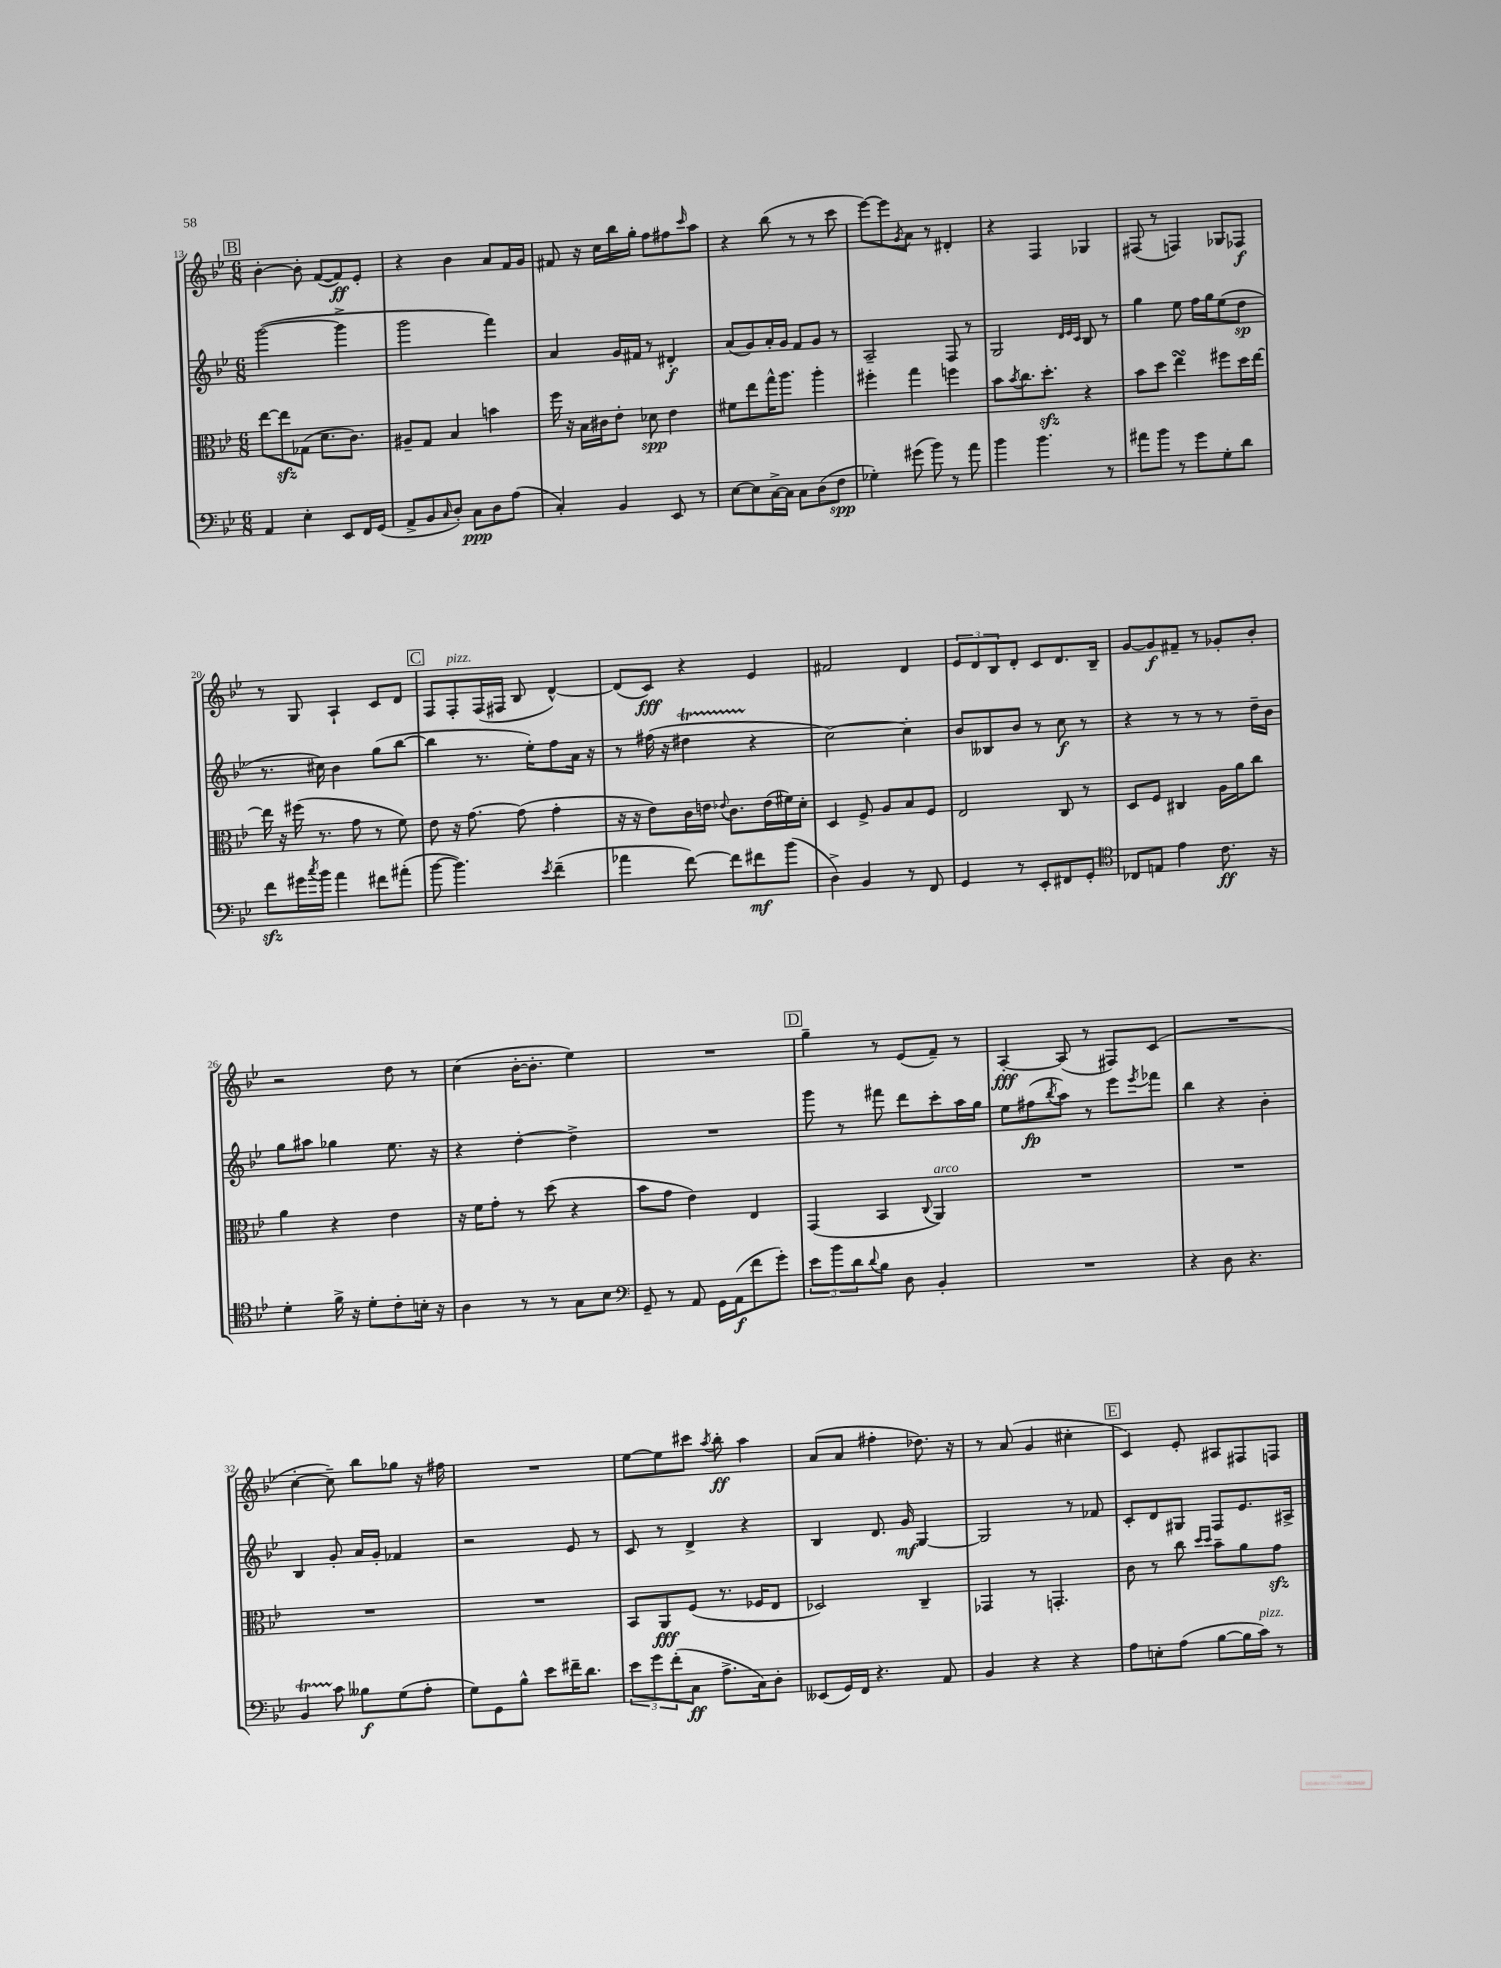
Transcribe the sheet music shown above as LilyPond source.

<<
\new StaffGroup <<
\new Staff = "s0" {
    \clef treble \key bes \major \numericTimeSignature \time 6/8
    \mark \markup { \box "B" } bes'4~-. bes'8-. f'8~( f'8\ff) ees'8-. |
    r4 bes'4 a'8 f'16 g'16 |
    fis'8 r16 c''16 bes''16 g''16-. f''8 fis''8 \grace { c'''16 } a''8 |
    r4 bes''8( r8 r8 c'''8 |
    ees'''8~) ees'''8 \acciaccatura { g'8 } a'8 r8 dis'4-. |
    r4 f4 ges4 |
    fis8( r8 f4) ges8 fes8\f |
    r8 g8 a4-! c'8 d'8 |
    \mark \markup { \box "C" } f8 f8-.^\markup { \italic "pizz." } f16( fis16 bes8 d'4~-^) |
    d'8( c'8\fff) r4 ees'4 |
    fis'2 d'4 |
    \tuplet 3/2 { ees'8 d'8 bes8 } d'8-. c'8 d'8. bes16-- |
    g'8~ g'8\f fis'8-- r8 ges'8-. bes'8-. |
    r2 d''8 r8 |
    c''4( bes'16~-. bes'8.-. ees''4) |
    R2. |
    \mark \markup { \box "D" } g''4-- r8 ees'8( f'8--) r8 |
    a4~-.\fff a8( r8 fis8) c'8( |
    R2. |
    c''4~-. c''8--) bes''8 ges''8 r16 fis''16 |
    R2. |
    ees''8~ ees''8 cis'''8 \acciaccatura { a''8 } bes''8-.\ff a''4 |
    a'8( a'8 fis''4-. des''8.) r16 |
    r8 a'8( g'4 cis''4-. |
    \mark \markup { \box "E" } c'4) ees'8-. ais8 fis8 f8 \bar "|." |
}
\new Staff = "s1" {
    \clef treble \key bes \major \numericTimeSignature \time 6/8
    \mark \markup { \box "B" } g'''2~( g'''4-> |
    g'''2 f'''4) |
    a'4 g'16 fis'16 r8 dis'4-.\f |
    a'8( g'8) a'16-. g'16 f'8 g'8 r8 |
    a2-- f8 r8 |
    g2 \grace { d'32 ees'32 c'32 } bes8 r8 |
    g''4 ees''8 f''16 g''16 ees''8( d''8\sp |
    r8. cis''16) bes'4 g''8( bes''8~ |
    \mark \markup { \box "C" } bes''4 r8. ees''16-.) f''8 a'16 r16 |
    r8 fis''16( r16 dis''4\startTrillSpan r4\stopTrillSpan |
    c''2~) c''4-. |
    bes'8 beses8 bes'8 r8 c''8\f r8 |
    r4 r8 r8 r8 d''16-- bes'16 |
    g''8 ais''8 ges''4 ees''8. r16 |
    r4 d''4~-. d''4-> |
    R2. |
    \mark \markup { \box "D" } g'''8 r8 fis'''8 d'''8 c'''8-. a''16 g''16 |
    ees''8 fis''8\fp( \acciaccatura { bes''8 } a''8) r8 ees'''8 \acciaccatura { ees'''8 } fes'''8 |
    bes''4 r4 bes'4-. |
    bes4 g'8-. a'16 g'16-. fes'4 |
    r2 ees'8 r8 |
    c'8 r8 d'4-> r4 |
    bes4 d'8. g'16\mf g4~ |
    g2 r8 fes'8 |
    \mark \markup { \box "E" } c'8-. d'8 gis8 f8 ees'8. ais16-> \bar "|." |
}
\new Staff = "s2" {
    \clef alto \key bes \major \numericTimeSignature \time 6/8
    \mark \markup { \box "B" } ees''8~ ees''8\sfz ges8( d'8. c'8.) |
    ais8-- g8 bes4 b'4 |
    f''16 r16 bes16 cis'16 ees'8-. des'8\spp ees'4 |
    fis'8 ees''8 g''16-^ a''8. a''4-. |
    fis''4-. g''4 f''4 |
    bes'8 \acciaccatura { bes'8 } c''8. d''8.-.\sfz r4 |
    bes'8 d''8 ees''4\turn fis''8 d''16 ees''16~ |
    ees''16 r16 fis''16( r8. g'8 r8 f'8) |
    \mark \markup { \box "C" } ees'8 r16 g'8.~ g'8( g'4-. |
    r16 r16 ees'8) c'16 e'16 \appoggiatura { ees'8 } c'8. ees'16( fis'16) d'16-. |
    d4 f8-> a8 bes8 f8 |
    ees2 c8 r8 |
    d8 f8 cis4 a16 a'16 c''8 |
    a'4 r4 ees'4 |
    r16 f'16 g'8-. r8 d''8( r4 |
    bes'8 g'8 ees'4) ees4 |
    \mark \markup { \box "D" } g,4( bes,4 \appoggiatura { c8 } a,4^\markup { \italic "arco" }) |
    R2. |
    R2. |
    R2. |
    R2. |
    bes,8 a,8\fff f8( r8. fes16 ees8 |
    des2) c4-- |
    ges,4 r8 g,4.-. |
    \mark \markup { \box "E" } c'8 r8 c''8 \grace { d''16 d''16 } bes'8-- a'8 g'8\sfz \bar "|." |
}
\new Staff = "s3" {
    \clef bass \key bes \major \numericTimeSignature \time 6/8
    \mark \markup { \box "B" } a,4 ees4-. ees,8 f,16 g,16( |
    a,8-> bes,8 \grace { c16 } d8-.) c8\ppp d8 a8( |
    c4-.) bes,4 ees,8 r8 |
    ees8~ ees8 c16~-> c16 c8 d8( f8\spp |
    ges4-.) gis'8( bes'8) r8 a'8 |
    bes'4 bes'4. r8 |
    ais'8 bes'8 r8 g'8 g8-. d'8 |
    f'8\sfz gis'16 \acciaccatura { c''8 } bes'16 a'4 fis'8 ais'8-.( |
    \mark \markup { \box "C" } bes'8~ bes'4.) \acciaccatura { ees'8 } f'4--( |
    aes'4 f'8~) f'8 fis'8\mf bes'8( |
    d4->) bes,4 r8 f,8 |
    g,4 r8 ees,8-. fis,8 g,8-. |
    \clef tenor ces8 e8 ees'4 c'8.\ff r16 |
    d'4-. f'16-> r16 d'8-. c'8-. b16-. r16 |
    a4 r8 r8 g8 bes8 |
    \clef bass g,8-- r8 a,8 g,16 a,16\f( f'8 g'8-.) |
    \mark \markup { \box "D" } \tuplet 3/2 { ees'8 bes'8 d'8 } \appoggiatura { d'8 } bes8 d8 bes,4-. |
    R2. |
    r4 d8 r4. |
    bes,4\startTrillSpan c'8\stopTrillSpan beses8\f g8( a8-. |
    g8) g,8 bes8-^ ees'8 fis'16-- d'8. |
    \tuplet 3/2 { ees'8 g'8 f'8-.( } c8\ff a8.-> c16) d8-. |
    eeses,8( g,16) f,16 r4. a,8 |
    bes,4 r4 r4 |
    \mark \markup { \box "E" } a8 e8-. a8( bes8~ bes16 c'16^\markup { \italic "pizz." }) r8 \bar "|." |
}
>>
>>
\layout { \context { \Score currentBarNumber = #13 } }
